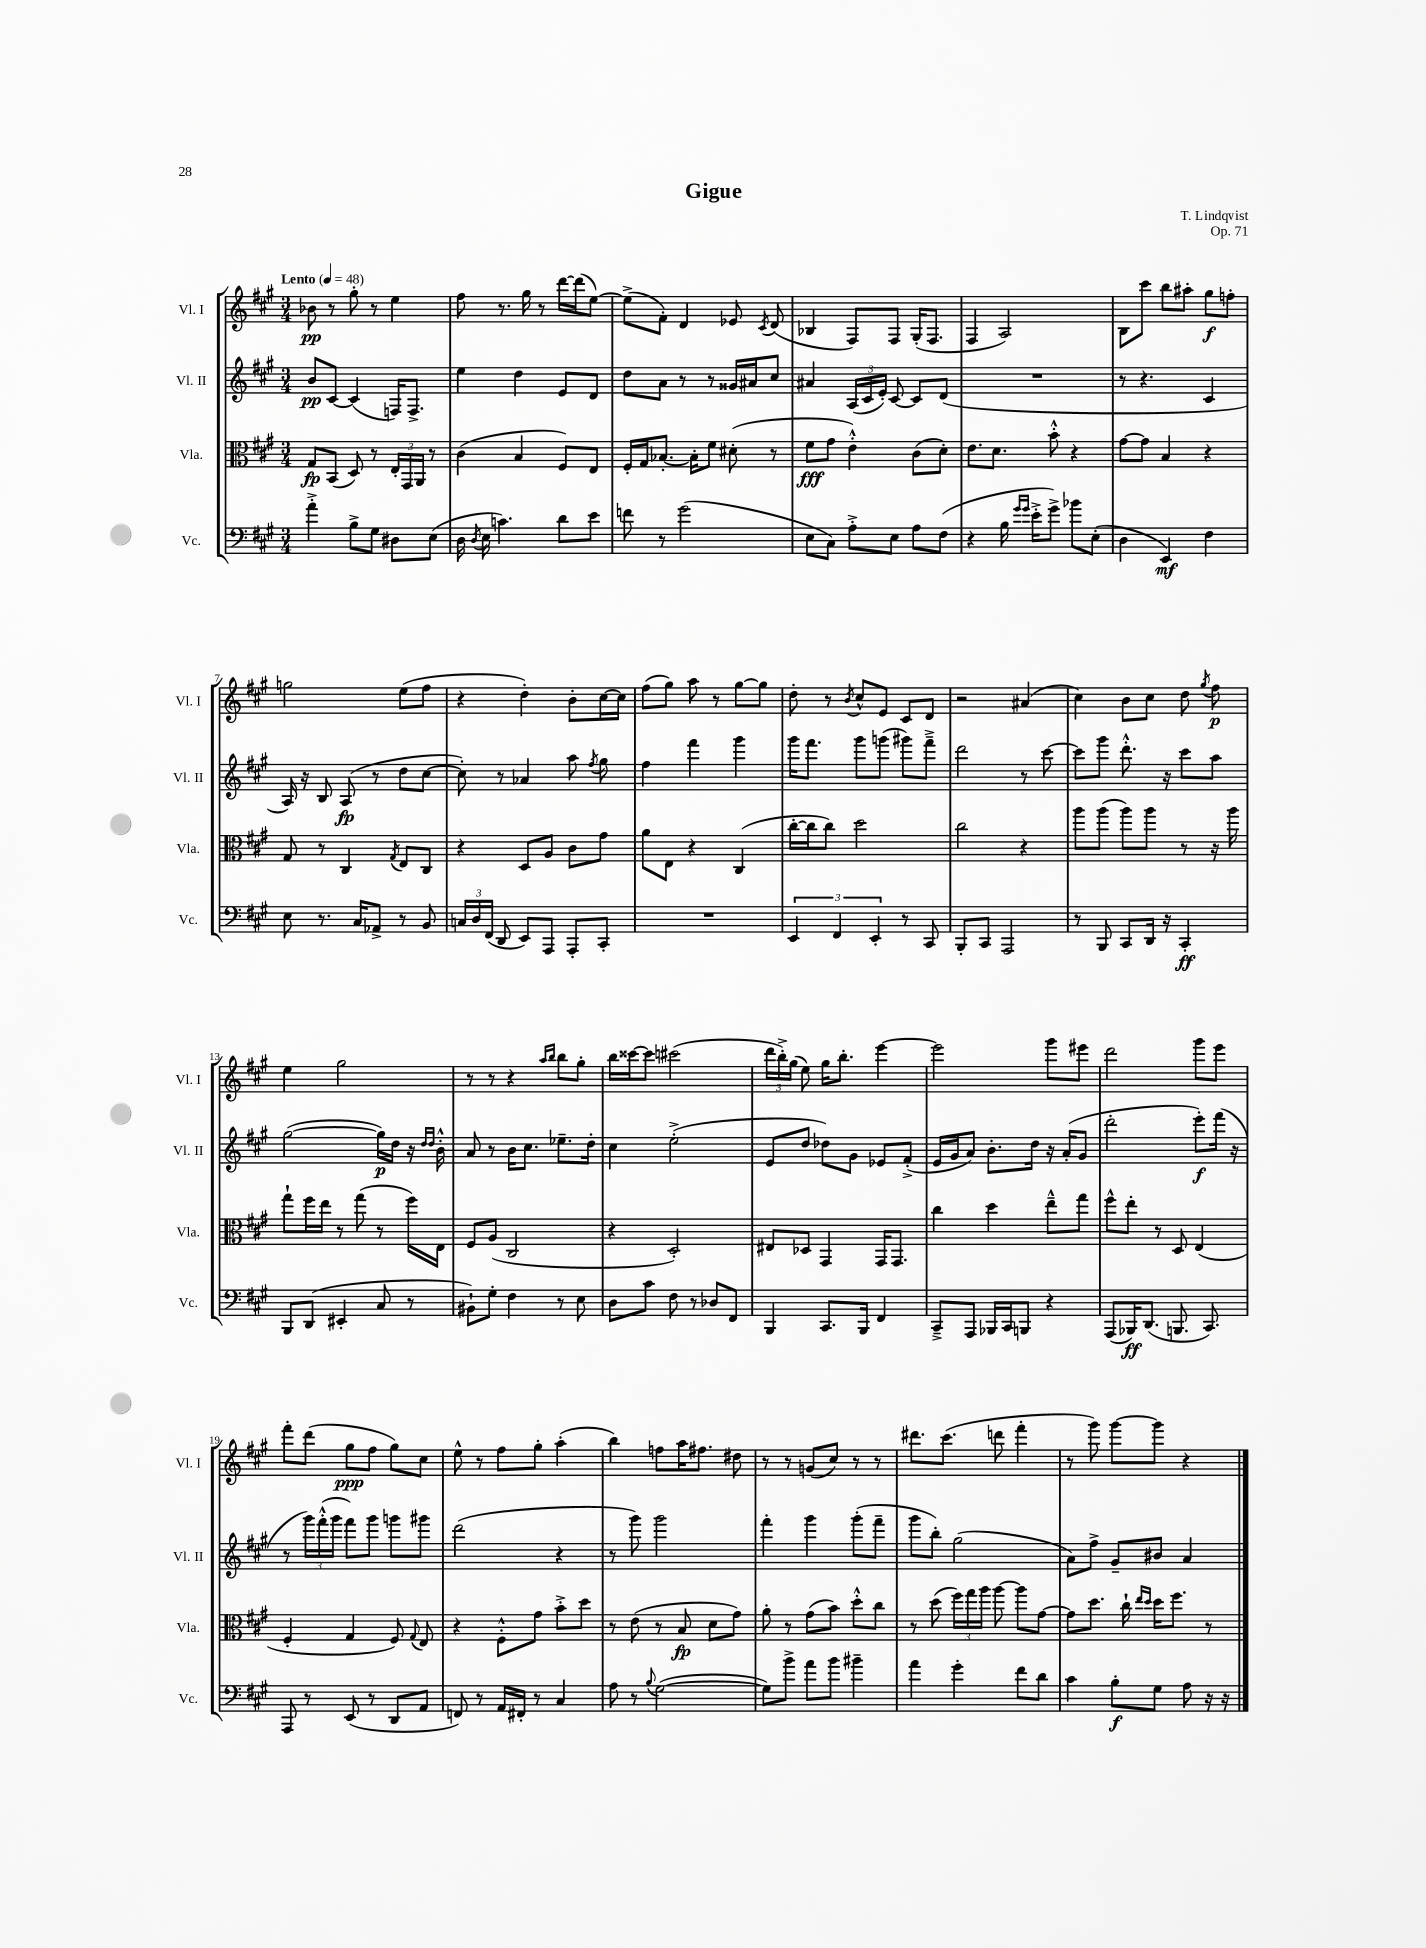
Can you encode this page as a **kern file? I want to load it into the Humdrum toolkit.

**kern	**dynam	**kern	**dynam	**kern	**dynam	**kern	**dynam
*part4	*part4	*part3	*part3	*part2	*part2	*part1	*part1
*staff4	*staff4	*staff3	*staff3	*staff2	*staff2	*staff1	*staff1
*I"Vc.	*	*I"Vla.	*	*I"Vl. II	*	*I"Vl. I	*
*I'Vc.	*	*I'Vla.	*	*I'Vl. II	*	*I'Vl. I	*
*clefF4	*	*clefC3	*	*clefG2	*	*clefG2	*
*k[f#c#g#]	*	*k[f#c#g#]	*	*k[f#c#g#]	*	*k[f#c#g#]	*
*M3/4	*	*M3/4	*	*M3/4	*	*M3/4	*
*MM48	*	*MM48	*	*MM48	*	*MM48	*
=1	=1	=1	=1	=1	=1	=1	=1
!	!	!	!	!	!	!LO:TX:a:B:t=Lento	!
4a'^\	.	8G#/L	fp	8b/L	pp	8b-X\	pp
.	.	(8BB/J	.	[8c#/J	.	8r	.
8B^\L	.	8D/)	.	(4c#/]	.	8gg#'\	.
8G#\J	.	8r	.	.	.	8r	.
8D#X\L	.	24E'/LL	.	16Fn/KL)	.	4ee\	.
.	.	24GG#/	.	.	.	.	.
.	.	.	.	8.F^/J	.	.	.
.	.	24AA/JJ	.	.	.	.	.
(8E\J	.	8r	.	.	.	.	.
=2	=2	=2	=2	=2	=2	=2	=2
16D\	.	(4c#\	.	4ee\	.	8ff#\	.
8qD/	.	.	.	.	.	.	.
16E\	.	.	.	.	.	.	.
4.cn\)	.	.	.	.	.	8.r	.
.	.	4B/	.	4dd\	.	.	.
.	.	.	.	.	.	16gg#\	.
.	.	.	.	.	.	8r	.
8d\L	.	8F#/L)	.	8e/L	.	[16ddd\LL	.
.	.	.	.	.	.	(16ddd\J]	.
8e\J	.	8E/J	.	8d/J	.	[8ee\J)	.
=3	=3	=3	=3	=3	=3	=3	=3
8fn\	.	16F#'/LL	.	8dd\L	.	(8ee^\L]	.
.	.	16G#/J	.	.	.	.	.
8r	.	[8.B-X'/J	.	8a\J	.	8f#'\J)	.
(2g#\	.	.	.	8r	.	4d/	.
.	.	16B-'\KL]	.	.	.	.	.
.	.	8f#\J	.	8r	.	.	.
.	.	(8d#X'\	.	16g##X/LL	.	8e-X/	.
.	.	.	.	16a#X/J	.	.	.
.	.	.	.	.	.	8qc#/	.
.	.	8r	.	8cc#/J	.	(8d/	.
=4	=4	=4	=4	=4	=4	=4	=4
8E\L	.	8f#\L	fff	4a#X/	.	4B-X/	.
8C#\J)	.	8g#\J	.	.	.	.	.
8A'^\L	.	4e'^^\)	.	(24A/LL	.	8F#/L)	.
.	.	.	.	24c#/	.	.	.
.	.	.	.	24e'/JJ)	.	.	.
8E\J	.	.	.	[8c#/	.	8F#/J	.
8A\L	.	(8c#\L	.	8c#/L]	.	(16G#'/KL	.
.	.	.	.	.	.	8.F#/J	.
(8F#\J	.	8d'\J)	.	(8d/J	.	.	.
=5	=5	=5	=5	=5	=5	=5	=5
4r	.	8.e\L	.	2.r	.	4F#/	.
.	.	8.d\J	.	.	.	.	.
16B\	.	.	.	.	.	2A/)	.
16qqg#/LL	.	.	.	.	.	.	.
16qqg#/JJ	.	.	.	.	.	.	.
16e'^\KL	.	.	.	.	.	.	.
8g#^\J)	.	8b'^^\	.	.	.	.	.
8b-X\L	.	4r	.	.	.	.	.
(8E'\J	.	.	.	.	.	.	.
=6	=6	=6	=6	=6	=6	=6	=6
4D\	.	[8g#\L	.	8r	.	8B\L	.
.	.	8g#\J]	.	4.r	.	8ccc#\J	.
4EE/)	mf	4B/	.	.	.	8bb\L	.
.	.	.	.	.	.	8aa#X'\J	.
4F#\	.	4r	.	4c#/	.	8gg#\L	f
.	.	.	.	.	.	8ffn'\J	.
!!LO:LB:g=z
=7	=7	=7	=7	=7	=7	=7	=7
8E\	.	8G#/	.	16A/)	.	2ggn\	.
.	.	.	.	16r	.	.	.
8.r	.	8r	.	8B/	.	.	.
.	.	4C#/	.	(8A/	fp	.	.
16C#/KL	.	.	.	.	.	.	.
8AA-X^/J	.	.	.	8r	.	.	.
.	.	8qG#/	.	.	.	.	.
8r	.	8E/L	.	8dd\L	.	(8ee\L	.
8BB/	.	8C#/J	.	[8cc#\J	.	8ff#\J	.
=8	=8	=8	=8	=8	=8	=8	=8
24Cn/LL	.	4r	.	8cc#'\])	.	4r	.
24D/	.	.	.	.	.	.	.
(24FF#/JJ	.	.	.	.	.	.	.
8DD/	.	.	.	8r	.	.	.
8EE/L)	.	8D/L	.	4a-X/	.	4dd'\)	.
8AAA/J	.	8A/J	.	.	.	.	.
8AAA'/L	.	8c#\L	.	8aa\	.	8b'\L	.
.	.	.	.	8qff#/	.	.	.
8CC#'/J	.	8g#\J	.	8gg#\	.	[16cc#\L	.
.	.	.	.	.	.	16cc#\JJ]	.
=9	=9	=9	=9	=9	=9	=9	=9
2.r	.	8a\L	.	4ff#\	.	(8ff#\L	.
.	.	8E\J	.	.	.	8gg#\J)	.
.	.	4r	.	4fff#\	.	8aa\	.
.	.	.	.	.	.	8r	.
.	.	(4C#/	.	4ggg#\	.	[8gg#\L	.
.	.	.	.	.	.	8gg#\J]	.
=10	=10	=10	=10	=10	=10	=10	=10
6EE/	.	[16cc#'\LL	.	16ggg#\KL	.	8dd'\	.
.	.	16cc#\J]	.	8.fff#\J	.	.	.
.	.	8cc#\J)	.	.	.	8r	.
6FF#/	.	.	.	.	.	.	.
.	.	.	.	.	.	8qb/	.
.	.	2dd\	.	8ggg#\L	.	8cc#^^/L	.
6EE'/	.	.	.	.	.	.	.
.	.	.	.	(8gggn\J	.	8e/J	.
8r	.	.	.	8ggg#X\L)	.	8c#/L	.
8CC#/	.	.	.	8fff#~^\J	.	8d/J	.
=11	=11	=11	=11	=11	=11	=11	=11
8BBB'/L	.	2cc#\	.	2ddd\	.	2r	.
8CC#/J	.	.	.	.	.	.	.
2AAA/	.	.	.	.	.	.	.
.	.	4r	.	8r	.	(4a#X/	.
.	.	.	.	[8ccc#\	.	.	.
=12	=12	=12	=12	=12	=12	=12	=12
8r	.	8aa\L	.	8ccc#\L]	.	4cc#\)	.
8BBB/	.	(8aa\J	.	8ggg#\J	.	.	.
8CC#/L	.	8aa\L)	.	8.ddd'^^\	.	8b\L	.
16DD/Jk	.	8aa\J	.	.	.	8cc#\J	.
16r	.	.	.	16r	.	.	.
4CC#'/	ff	8r	.	8ccc#\L	.	8dd\	.
.	.	.	.	.	.	8qgg#/	.
.	.	16r	.	8aa\J	.	8ff#\	p
.	.	16aa\	.	.	.	.	.
!!LO:LB:g=z
=13	=13	=13	=13	=13	=13	=13	=13
8BBB/L	.	8gg#`\L	.	([2gg#\	.	4ee\	.
(8DD/J	.	16ff#\L	.	.	.	.	.
.	.	16ee\JJ	.	.	.	.	.
4EE#X'/	.	8r	.	.	.	2gg#\	.
.	.	(8gg#\	.	.	.	.	.
8C#/	.	8r	.	16gg#\LL])	p	.	.
.	.	.	.	16dd\JJ	.	.	.
8r	.	16ff#\LL)	.	16r	.	.	.
.	.	.	.	16qqdd/LL	.	.	.
.	.	.	.	16qqdd/JJ	.	.	.
.	.	16E\JJ	.	16b'^^\	.	.	.
=14	=14	=14	=14	=14	=14	=14	=14
8BB#X`\L)	.	8F#/L	.	8a/	.	8r	.
8G#'\J	.	(8A/J	.	8r	.	8r	.
4F#\	.	2C#/	.	16b\KL	.	4r	.
.	.	.	.	8.cc#\J	.	.	.
.	.	.	.	.	.	16qqaa/LL	.
.	.	.	.	.	.	16qqbb/JJ	.
8r	.	.	.	8.ee-X~\L	.	8bb\L	.
8E\	.	.	.	.	.	8gg#'\J	.
.	.	.	.	16dd'\Jk	.	.	.
=15	=15	=15	=15	=15	=15	=15	=15
8D\L	.	4r	.	4cc#\	.	16bb\LL	.
.	.	.	.	.	.	[16ccc##X\J	.
8c#\J	.	.	.	.	.	8ccc##\J]	.
8F#\	.	2D'/)	.	(2ee'^\	.	(2ccc#X\	.
8r	.	.	.	.	.	.	.
8D-X/L	.	.	.	.	.	.	.
8FF#/J	.	.	.	.	.	.	.
=16	=16	=16	=16	=16	=16	=16	=16
4BBB/	.	8E#X/L	.	8e/L	.	24ddd\LL	.
.	.	.	.	.	.	24bb'^\)	.
.	.	.	.	.	.	(24gg#\JJ	.
.	.	8D-X/J	.	8dd/J	.	8ee\)	.
8.CC#/L	.	4GG#/	.	8dd-X\L)	.	16gg#\KL	.
.	.	.	.	.	.	8.bb'\J	.
.	.	.	.	8g#\J	.	.	.
16BBB/Jk	.	.	.	.	.	.	.
4FF#/	.	16GG#/KL	.	8e-X/L	.	[4eee\	.
.	.	8.GG#/J	.	.	.	.	.
.	.	.	.	(8f#'^/J	.	.	.
=17	=17	=17	=17	=17	=17	=17	=17
8CC#~^/L	.	4cc#\	.	16e/LL	.	2eee\]	.
.	.	.	.	16g#/J	.	.	.
8AAA/J	.	.	.	8a/J)	.	.	.
16BBB-X/LL	.	4dd\	.	8.b'\L	.	.	.
16CC#/J	.	.	.	.	.	.	.
8BBBn/J	.	.	.	.	.	.	.
.	.	.	.	16dd\Jk	.	.	.
4r	.	8ee~^^\L	.	16r	.	8ggg#\L	.
.	.	.	.	(16a'/KL	.	.	.
.	.	8gg#\J	.	8g#/J	.	8eee#X\J	.
=18	=18	=18	=18	=18	=18	=18	=18
(8AAA/L	.	8ff#^^\L	.	2ddd'\	.	2ddd\	.
16BBB-X/K)	ff	8ee'\J	.	.	.	.	.
(8.DD/J	.	.	.	.	.	.	.
.	.	8r	.	.	.	.	.
8.BBBn/	.	8D/	.	.	.	.	.
.	.	(4E/	.	8eee'\L)	f	8ggg#\L	.
8.CC#/)	.	.	.	.	.	.	.
.	.	.	.	(16fff#\Jk	.	8eee\J	.
.	.	.	.	16r	.	.	.
!!LO:LB:g=z
=19	=19	=19	=19	=19	=19	=19	=19
8AAA/	.	4F#'/	.	8r	.	8fff#'\L	.
8r	.	.	.	24ggg#\LL)	.	(8ddd\J	.
.	.	.	.	(24fff#'^^\	.	.	.
.	.	.	.	24ggg#\JJ	.	.	.
(8EE/	.	4G#/	.	8fff#\L)	.	8gg#\L	ppp
8r	.	.	.	8ggg#\J	.	8ff#\J	.
8DD/L	.	8F#/)	.	8gggn\L	.	8gg#\L)	.
.	.	8qqG#/	.	.	.	.	.
8AA/J	.	8E/	.	8ggg#X\J	.	8cc#\J	.
=20	=20	=20	=20	=20	=20	=20	=20
8FFn/)	.	4r	.	(2ddd\	.	8ee^^\	.
8r	.	.	.	.	.	8r	.
16AA/LL	.	8F#'^^\L	.	.	.	8ff#\L	.
16FF#X'/JJ	.	.	.	.	.	.	.
8r	.	8g#\J	.	.	.	8gg#'\J	.
4C#/	.	8b'^\L	.	4r	.	(4aa'\	.
.	.	8dd\J	.	.	.	.	.
=21	=21	=21	=21	=21	=21	=21	=21
8A\	.	8r	.	8r	.	4bb\)	.
8r	.	(8e\	.	8ggg#\)	.	.	.
8qqB/	.	.	.	.	.	.	.
([2G#\	.	8r	.	2ggg#\	.	8ffn\L	.
.	.	8B/	fp	.	.	16aa\K	.
.	.	.	.	.	.	8.ff#X\J	.
.	.	8d\L	.	.	.	.	.
.	.	8g#\J)	.	.	.	8dd#X\	.
=22	=22	=22	=22	=22	=22	=22	=22
8G#\L])	.	8a'\	.	4fff#'\	.	8r	.
8b^\J	.	8r	.	.	.	8r	.
8a\L	.	(8g#\L	.	4ggg#\	.	(8gn/L	.
8b\J	.	8b\J)	.	.	.	8cc#/J)	.
4b#X~\	.	8dd'^^\L	.	(8ggg#'\L	.	8r	.
.	.	8cc#\J	.	8fff#~\J	.	8r	.
=23	=23	=23	=23	=23	=23	=23	=23
4a\	.	8r	.	8ggg#\L	.	8.ddd#X\L	.
.	.	(8dd\	.	8bb'\J)	.	.	.
.	.	.	.	.	.	(8.ccc#\J	.
4g#'\	.	24ff#\LL)	.	(2gg#\	.	.	.
.	.	24gg#\	.	.	.	.	.
.	.	24aa\JJ	.	.	.	.	.
.	.	[8aa\	.	.	.	8dddn\	.
8f#\L	.	8aa\L]	.	.	.	4fff#'\	.
8d\J	.	[8g#\J	.	.	.	.	.
=24	=24	=24	=24	=24	=24	=24	=24
4c#\	.	8g#\L]	.	8a\L)	.	8r	.
.	.	8.dd\J	.	8ff#^\J	.	8ggg#\)	.
8B'\L	f	.	.	8g#~/L	.	[8ggg#\L	.
.	.	16cc#`\	.	.	.	.	.
.	.	16qqee/LL	.	.	.	.	.
.	.	16qqdd/JJ	.	.	.	.	.
8G#\J	.	16dd\KL	.	8b#X/J	.	8ggg#\J]	.
.	.	8.ff#\J	.	.	.	.	.
8A\	.	.	.	4a/	.	4r	.
16r	.	8r	.	.	.	.	.
16r	.	.	.	.	.	.	.
==	==	==	==	==	==	==	==
*-	*-	*-	*-	*-	*-	*-	*-
